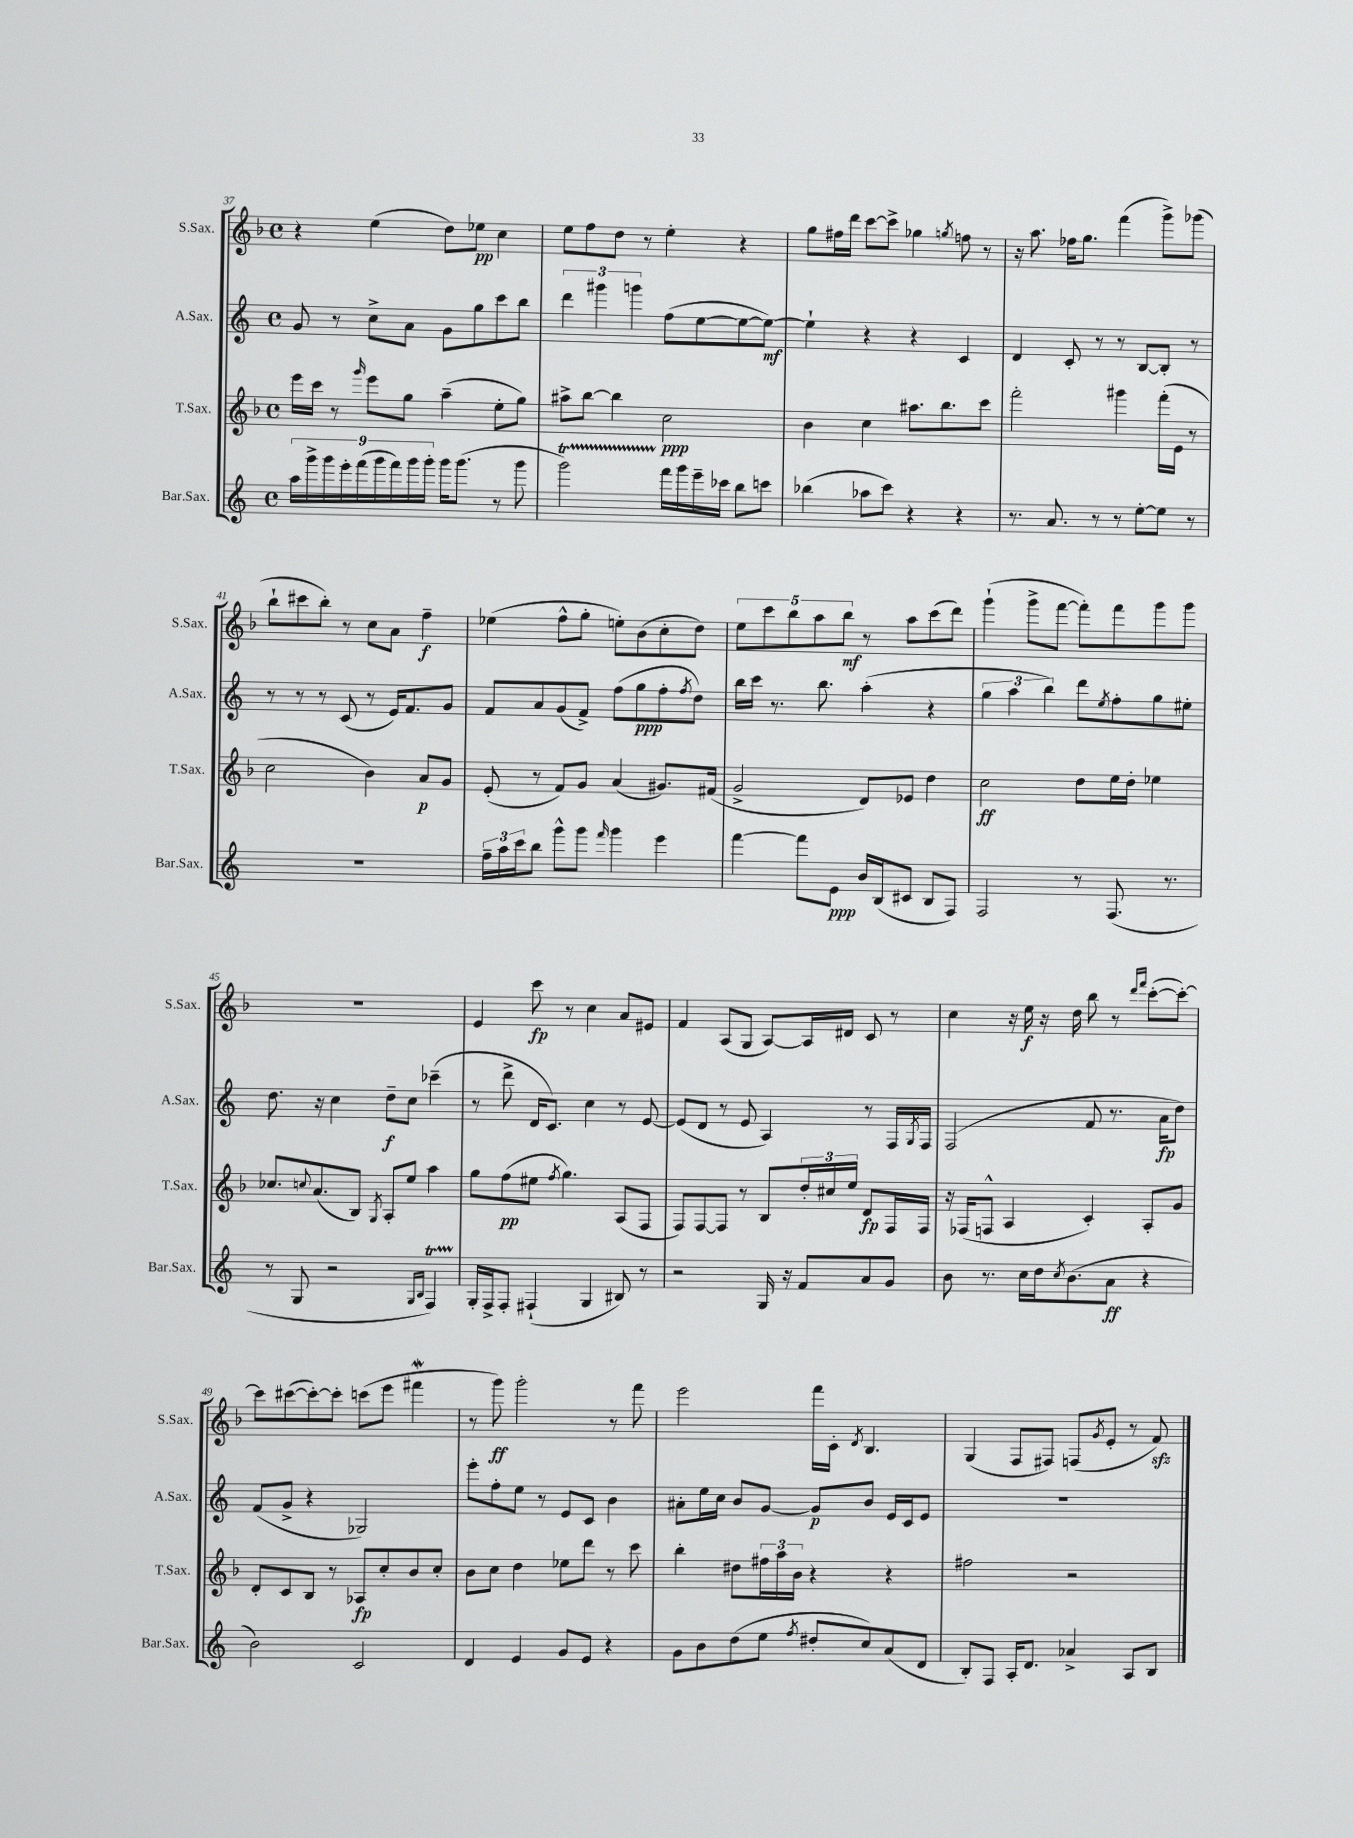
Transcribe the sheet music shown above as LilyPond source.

<<
\new StaffGroup <<
\new Staff = "s0" \with { instrumentName = "S.Sax." shortInstrumentName = "S.Sax." } {
    \clef treble \key f \major \defaultTimeSignature \time 4/4
    r4 e''4( d''8) ees''8\pp c''4 |
    e''8 f''8 d''8 r8 e''4-. r4 |
    g''8 fis''16 d'''16 c'''8~ c'''8-> ges''4 \acciaccatura { g''8 } f''8 r8 |
    r16 a''8. fes''16 g''8. f'''4( g'''8->) ges'''8( |
    bes''8-! cis'''8 bes''8-.) r8 c''8 a'8 f''4--\f |
    ees''4( f''8-^ g''8-. e''8-.) bes'8( c''8-. d''8) |
    \tuplet 5/4 { e''8 c'''8 bes''8 a''8 bes''8\mf } r8 a''8 c'''8( d'''8) |
    g'''4-!( g'''8-> f'''8~ f'''8-.) f'''8 g'''8 g'''8 |
    R1 |
    e'4 c'''8\fp r8 c''4 a'8 eis'8 |
    f'4 a8( g8 a8~) a16 dis'16 c'8 r8 |
    c''4 r16 e''16\f r16 d''16 bes''8 r8 \grace { d'''16 f'''16 } c'''8~-.( c'''8~-.) |
    c'''8 cis'''8~( cis'''8~-.) cis'''8-. c'''8( e'''8 fis'''4\mordent |
    r8 g'''8\ff) g'''2-. r8 f'''8 |
    e'''2 f'''16 c'16-. \acciaccatura { d'8 } bes4. |
    g4( f8 fis8) f8( \acciaccatura { g'8 } e'8-. r8 f'8\sfz) \bar "|." |
}
\new Staff = "s1" \with { instrumentName = "A.Sax." shortInstrumentName = "A.Sax." } {
    \clef treble \key c \major \defaultTimeSignature \time 4/4
    g'8 r8 c''8-> a'8 g'8 g''8 c'''8 b''8 |
    \tuplet 3/2 { d'''4 gis'''4 g'''4 } f''8( e''8~ e''8~ e''8~\mf) |
    e''4-! r4 r4 c'4 |
    d'4 c'8-. r8 r8 b8~ b8-. r8 |
    r8 r8 r8 c'8( r8 e'16) f'8. g'8 |
    f'8 a'8 g'8( f'8->) f''8( g''8\ppp f''8-. \acciaccatura { f''8 } d''8) |
    b''16 c'''16 r8. b''8. a''4-.( r4 |
    \tuplet 3/2 { g''4 a''4 b''4) } d'''8 \acciaccatura { e''8 } f''8-. g''8 eis''8-. |
    d''8. r16 c''4 d''8--\f c''8 ces'''4--( |
    r8 d'''8-> d'16 c'8.) c''4 r8 e'8~ |
    e'8( d'8 r8 e'8 a4) r8 f16 \acciaccatura { g8 } f16 |
    f2( f'8 r8. a'16\fp d''8) |
    f'8( g'8-> r4 ges2) |
    e'''8-. f''8-. e''8 r8 e'8 c'8 b'4 |
    ais'8-. e''16 c''16 b'8 g'8~ g'8\p b'8 e'16 c'16 e'8 |
    R1 \bar "|." |
}
\new Staff = "s2" \with { instrumentName = "T.Sax." shortInstrumentName = "T.Sax." } {
    \clef treble \key f \major \defaultTimeSignature \time 4/4
    e'''16 c'''16 r8 \grace { g'''16 } e'''8 g''8 a''4--( e''8-. g''8) |
    ais''8-> bes''8~ bes''4 c''2\ppp |
    bes'4 c''4 ais''8. bes''8. c'''8 |
    f'''2-. gis'''4 f'''16-.( e'16 r8 |
    c''2 bes'4) a'8\p g'8 |
    e'8-.( r8 f'8) g'8 a'4( gis'8.) fis'16( |
    g'2-> d'8) ees'8 d''4 |
    c''2\ff d''8 e''16 d''16-. ees''4 |
    ces''8. \appoggiatura { c''8 } a'8.( bes8) \acciaccatura { g8 } a8-. e''8 a''4 |
    g''8 f''8\pp( eis''8 \acciaccatura { f''8 } g''4.) a8( f8 |
    f8) f8~ f8 r8 bes8 \tuplet 3/2 { d''16-. cis''16 e''16 } d'8\fp f16 f16 |
    r16 fes16( f8-^ a4 c'4-.) a8-. g'8 |
    d'8-. c'8 bes8 r8 aes8\fp c''8-. bes'8 c''8-. |
    bes'8 c''8 d''4 ees''8 d'''8 r8 c'''8 |
    bes''4-. dis''8 \tuplet 3/2 { fis''16 a''16 bes'16 } r4 r4 |
    fis''2 r2 \bar "|." |
}
\new Staff = "s3" \with { instrumentName = "Bar.Sax." shortInstrumentName = "Bar.Sax." } {
    \clef treble \key c \major \defaultTimeSignature \time 4/4
    \tuplet 9/8 { a''16 g'''16-> g'''16 e'''16-. f'''16( g'''16 f'''16) g'''16 g'''16-. } g'''16 g'''8.( r8 g'''8 |
    g'''2\startTrillSpan) f'''16\stopTrillSpan g'''16 e'''16-- ces'''16 b''8 c'''8 |
    bes''4( aes''8 c'''8) r4 r4 |
    r8. a'8. r8 r8 e''8~-. e''8 r8 |
    R1 |
    \tuplet 3/2 { f''16-- a''16 c'''16 } b''8 g'''8-^ g'''8 \grace { f'''16 } g'''4 e'''4 |
    f'''4~ f'''8 e'8\ppp b'16 b16( cis'8 b8 f8) |
    f2 r8 f8.( r8. |
    r8 g8 r2 \grace { g16 b16 } f4\startTrillSpan) |
    g16-.\stopTrillSpan f16-> f8-. fis4-!( g4 bis8) r8 |
    r2 g16 r16 f'8 a'8 g'8 |
    b'8 r8. c''16 d''16 \acciaccatura { c''8 } b'8.( a'8\ff r4 |
    b'2) c'2 |
    d'4 e'4 g'8 e'8 r4 |
    g'8 b'8 d''8( e''8 \acciaccatura { f''8 } dis''8-. c''8) a'8( d'8 |
    b8-.) f8 a16-. d'8. aes'4-> a8 b8 \bar "|." |
}
>>
>>
\layout { \context { \Score currentBarNumber = #37 } }
